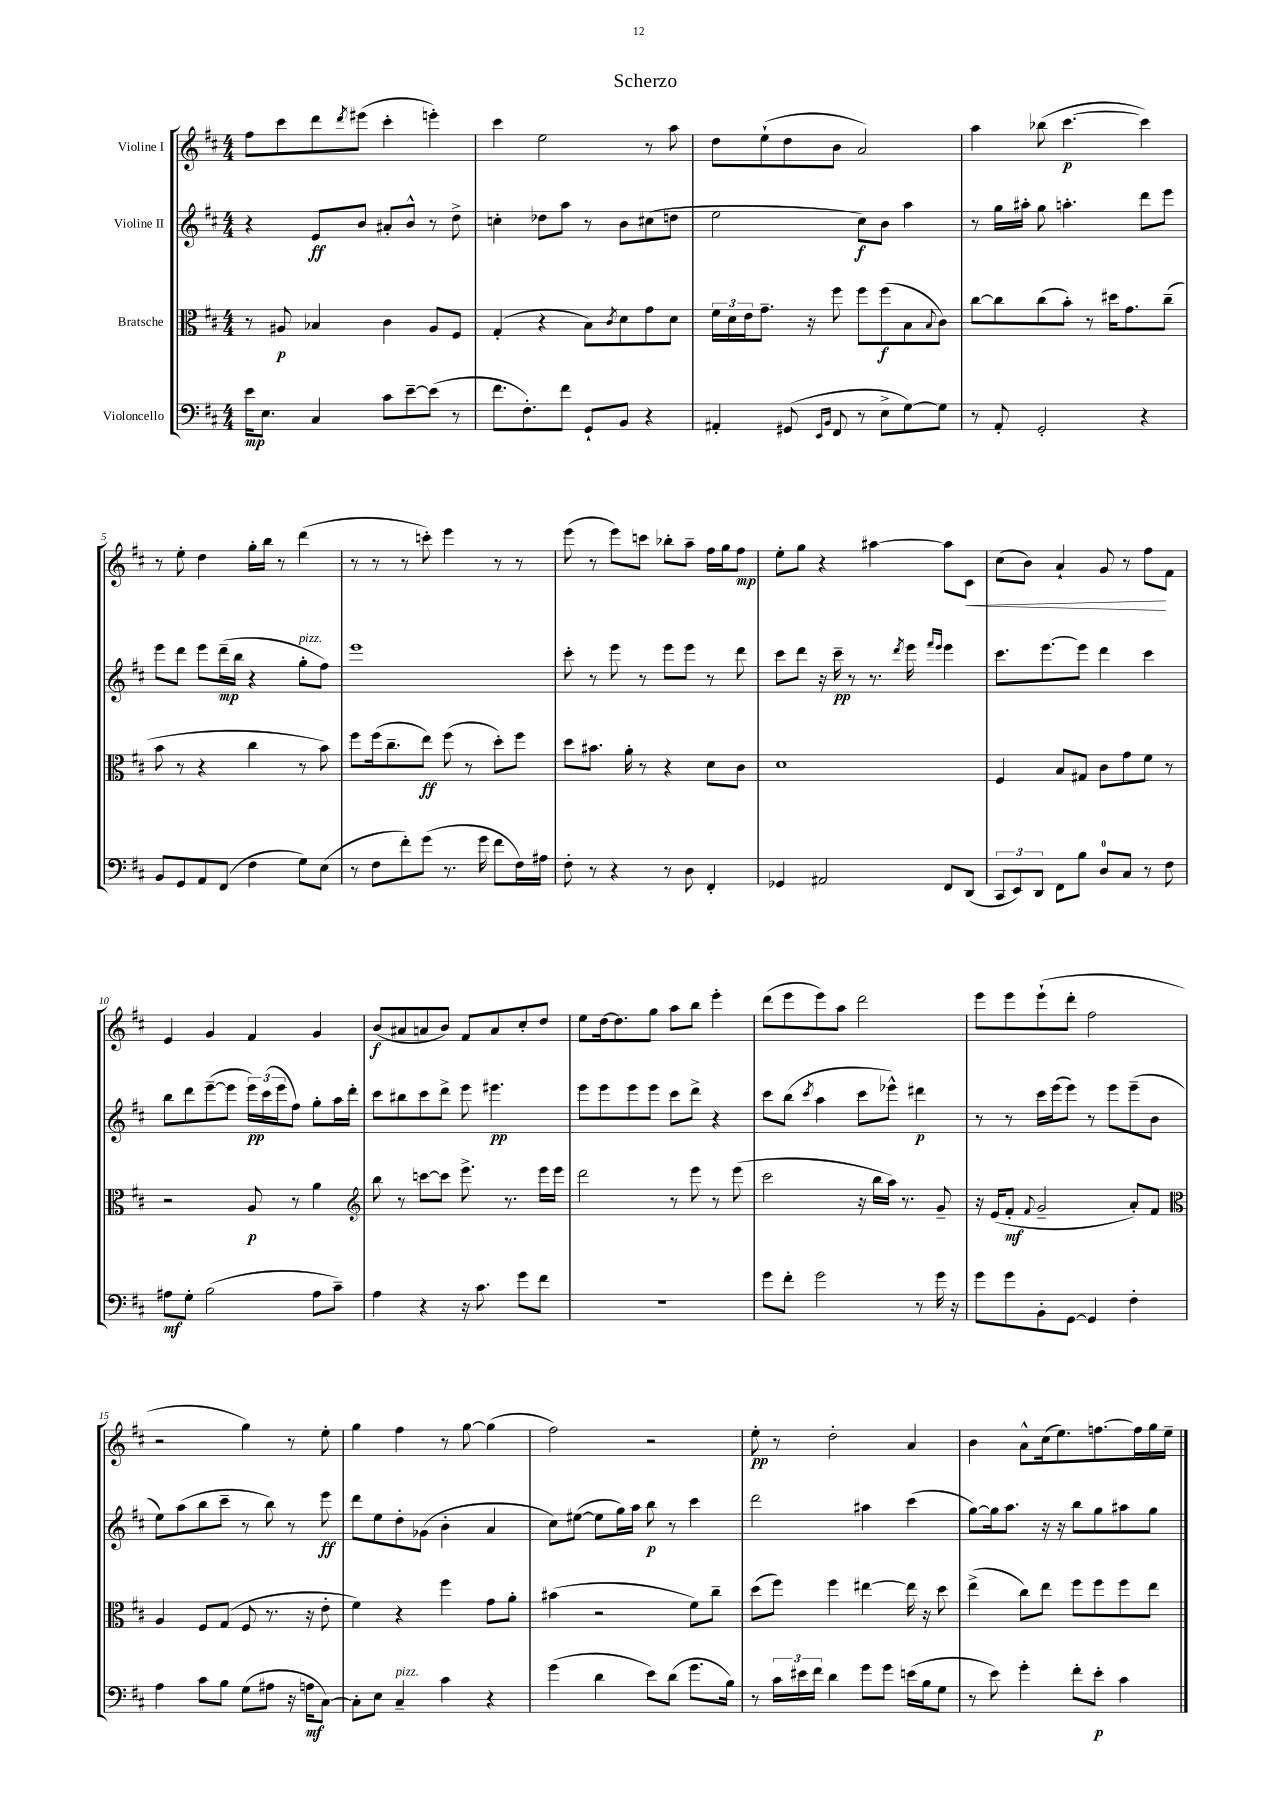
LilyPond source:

\header { title = "Scherzo" }
<<
\new StaffGroup <<
\new Staff = "s0" \with { instrumentName = "Violine I" } {
    \clef treble \key d \major \numericTimeSignature \time 4/4
    fis''8 cis'''8 d'''8 \acciaccatura { d'''8 } eis'''8( cis'''4-. e'''4-.) |
    cis'''4 e''2 r8 a''8 |
    d''8 e''8-!( d''8 b'8 a'2) |
    a''4 bes''8( cis'''4.~\p cis'''4) |
    r8 e''8-. d''4 g''16-. b''16 r8 d'''4( |
    r8 r8 r8 c'''8-.) e'''4 r8 r8 |
    e'''8( r8 e'''8) c'''8 bes''8-. a''8-- fis''16 g''16 fis''8\mp |
    e''8-. g''8 r4 ais''4~ ais''8 cis'8\< |
    cis''8( b'8) a'4-! g'8 r8 fis''8\! fis'8 |
    e'4 g'4 fis'4 g'4 |
    b'8\f( ais'8 a'8 b'8) fis'8 a'8 cis''8-. d''8 |
    e''8 d''16~ d''8. g''8 a''8 b''8 e'''4-. |
    d'''8( e'''8 e'''8) a''8 d'''2 |
    e'''8 e'''8 e'''8-!( d'''8-. fis''2 |
    r2 g''4) r8 e''8-. |
    g''4 fis''4 r8 g''8~ g''4( |
    fis''2) r2 |
    e''8-.\pp r8 d''2-. a'4 |
    b'4 a'8-^ cis''16( e''8.) f''8.~ f''16 g''16 e''16-- \bar "|." |
}
\new Staff = "s1" \with { instrumentName = "Violine II" } {
    \clef treble \key d \major \numericTimeSignature \time 4/4
    r4 e'8\ff b'8 ais'8-. b'8-^ r8 d''8-> |
    c''4-. des''8 a''8 r8 b'8 cis''8( d''8 |
    e''2 cis''8\f) b'8 a''4 |
    r8 g''16 ais''16-. g''8 a''4.-. d'''8 e'''8 |
    e'''8 d'''8 e'''8 d'''16--\mp( b''16 r4 g''8-.^\markup { \italic "pizz." } fis''8) |
    e'''1 |
    cis'''8-. r8 e'''8 r8 e'''8 e'''8 r8 d'''8 |
    cis'''8 d'''8 r16 cis'''16--\pp r8 r8. \acciaccatura { d'''8 } e'''16 \grace { fis'''16 e'''16 } e'''4 |
    cis'''8. e'''8.~ e'''8 d'''4 cis'''4 |
    b''8 d'''8 e'''8~--( e'''8 \tuplet 3/2 { e'''16\pp) cis'''16( e'''16 } fis''8) g''8-. a''16 d'''16-. |
    cis'''8 bis''8 cis'''8 d'''8-> e'''8 eis'''4.\pp |
    e'''8 e'''8 e'''8 e'''8 cis'''8 d'''8-> r4 |
    cis'''8 b''8( \acciaccatura { cis'''8 } a''4 cis'''8 ees'''8-^) dis'''4\p |
    r8 r8 cis'''16 e'''16( e'''8) r8 e'''8 e'''8--( b'8 |
    e''8) a''8( b''8 cis'''8-- r8 b''8) r8 e'''8\ff |
    d'''8 e''8 d''8-. ges'8( b'4-. a'4 |
    cis''8) eis''8~( eis''8 g''16) a''16 b''8\p r8 cis'''4 |
    d'''2 ais''4 cis'''4( |
    g''8~) g''16 a''8. r16 r16 b''8 g''8 ais''8 g''8 \bar "|." |
}
\new Staff = "s2" \with { instrumentName = "Bratsche" } {
    \clef alto \key d \major \numericTimeSignature \time 4/4
    r8 ais8\p bes4 cis'4 ais8 fis8 |
    g4-.( r4 b8) \acciaccatura { cis'8 } d'8 g'8 d'8 |
    \tuplet 3/2 { fis'16 d'16 e'16 } g'8.-- r16 fis''8 fis''8 fis''8\f( b8 \appoggiatura { b8 } cis'8) |
    cis''8~ cis''8 cis''8( b'8-.) r8 dis''16 g'8. cis''8--( |
    b'8 r8 r4 cis''4 r8 b'8) |
    fis''8 fis''16( cis''8.-- e''8\ff) fis''8( r8 d''8-.) fis''8 |
    d''8 bis'8. a'16-. r8 r4 d'8 cis'8 |
    d'1 |
    fis4 b8 gis8 cis'8 g'8 fis'8 r8 |
    r2 a8\p r8 a'4 |
    \clef treble b''8 r8 c'''8~ c'''8 e'''8.-> r8. e'''16 e'''16 |
    d'''2 r8 e'''8 r8 e'''8( |
    cis'''2 r16 b''16 a''16) r8. g'8-- |
    r16 e'16( fis'8-.\mf \appoggiatura { fis'8 } g'2-- a'8-.) fis'8 |
    \clef alto a4 fis8 g8( fis8 r8. r16 e'8-. |
    fis'4) r4 fis''4 g'8 a'8-. |
    bis'4( r2 fis'8) cis''8-- |
    d''8( fis''8) fis''4 eis''4~ eis''16 r16 d''8 |
    e''4->( cis''8) e''8 fis''8 fis''8 fis''8 e''8 \bar "|." |
}
\new Staff = "s3" \with { instrumentName = "Violoncello" } {
    \clef bass \key d \major \numericTimeSignature \time 4/4
    e'16\mp e8. cis4 cis'8 e'8~-- e'8( r8 |
    fis'8. fis8.-.) fis'8 g,8-! b,8 r4 |
    ais,4-. gis,8( \grace { e,16 b,16 } fis,8 r8 e8-> g8~) g8 |
    r8 a,8-. g,2-. r4 |
    b,8 g,8 a,8 fis,8( fis4 g8) e8( |
    r8 fis8 fis'8-.) g'8( r8. g'16 fis'8 fis16) ais16 |
    fis8-. r8 r4 r8 d8 fis,4-. |
    ges,4 ais,2 fis,8 d,8( |
    \tuplet 3/2 { cis,8 e,8) d,8 } fis,8 b8 d8-0 cis8 r8 fis8 |
    ais8\mf g8-. b2( ais8 cis'8--) |
    a4 r4 r16 cis'8. g'8 fis'8 |
    R1 |
    g'8 fis'8-. g'2 r8 g'16 r16 |
    g'8 g'8 b,8-. g,8~ g,4 fis4-. |
    a4 cis'8 b8 g8( ais8 r16 a16\mf cis8~) |
    cis8-. e8 cis4--^\markup { \italic "pizz." } cis'4 r4 |
    g'4( d'4 e'8) d'8( g'8. b16) |
    r8 \tuplet 3/2 { cis'16 eis'16 fis'16 } d'4 g'8 g'8 e'16( b16 g8 |
    r8 e'8) g'4-. fis'8-. e'8-.\p cis'4 \bar "|." |
}
>>
>>
